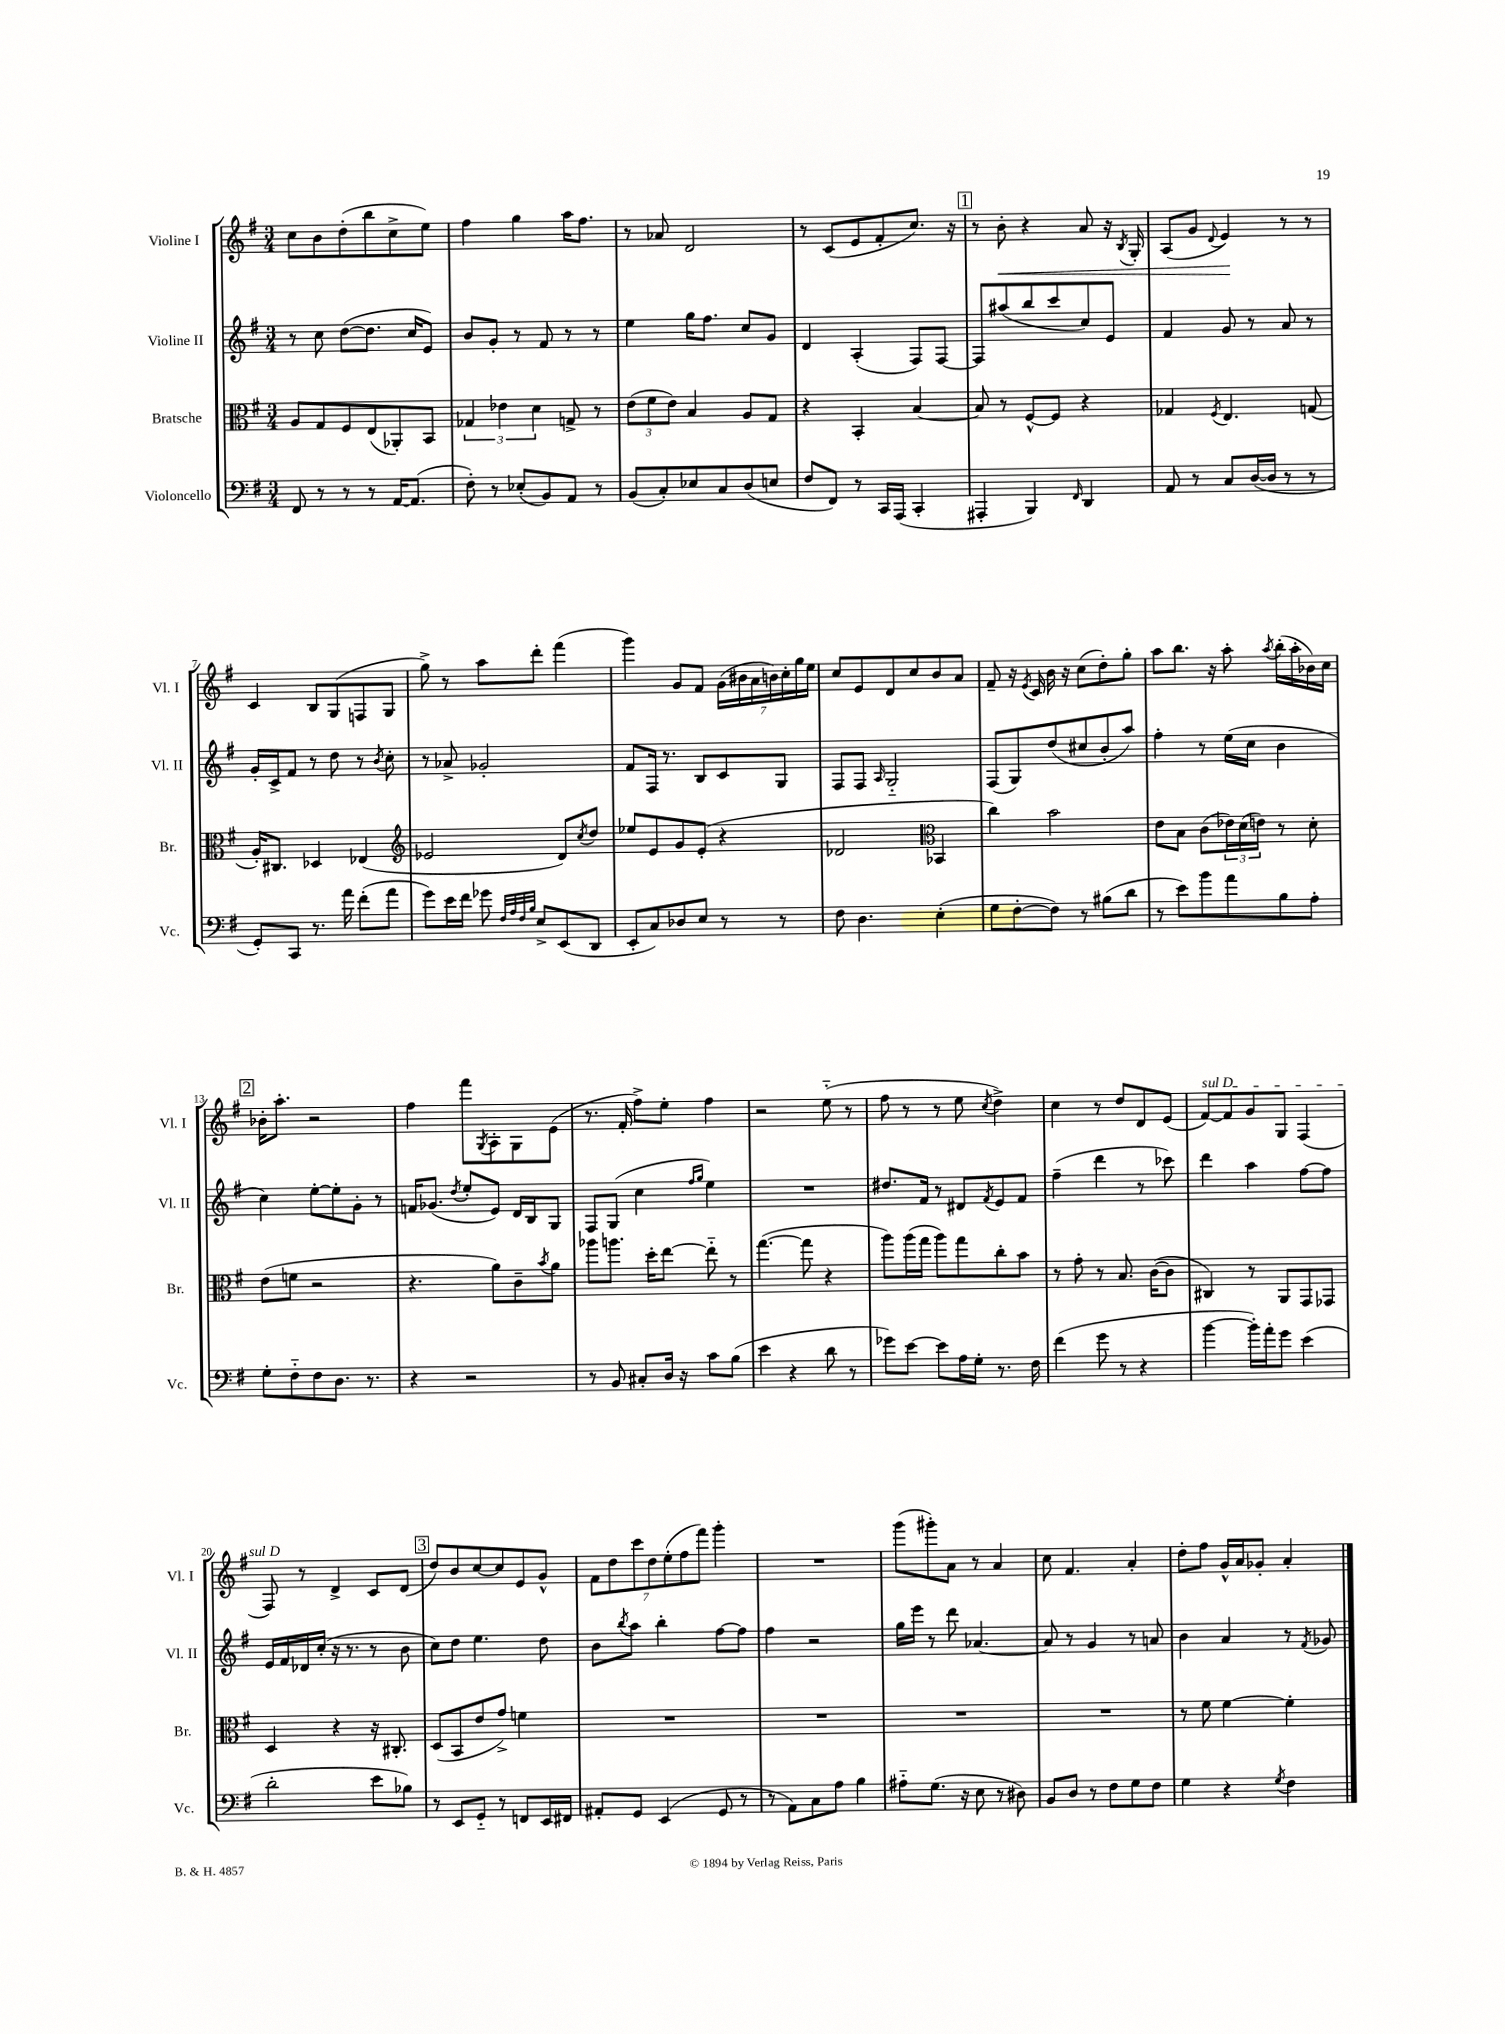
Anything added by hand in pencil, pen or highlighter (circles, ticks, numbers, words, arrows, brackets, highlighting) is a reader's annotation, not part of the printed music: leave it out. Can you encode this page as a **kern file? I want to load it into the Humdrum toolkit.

**kern	**kern	**kern	**kern
*staff4	*staff3	*staff2	*staff1
*clefF4	*clefC3	*clefG2	*clefG2
*k[f#]	*k[f#]	*k[f#]	*k[f#]
*M3/4	*M3/4	*M3/4	*M3/4
8FF#	8A	8r	8cc
8r	8G	8cc	8b
8r	8F#	([8dd	(8dd'
8r	(8E	8.dd]	8bb
[16AA	8AA-')	.	8cc^
(8.AA]	.	16cc	.
.	8BB	8e)	8ee)
=	=	=	=
8F#')	6G-	8b	4ff#
8r	.	8g'	.
.	6e-	.	.
(8E-'	.	8r	4gg
.	6d	.	.
8BB)	.	8f#	.
8AA	8G^	8r	16aa
.	.	.	8.ff#
8r	8r	8r	.
=	=	=	=
(8BB	(12e	4ee	8r
.	12f#	.	.
8C')	.	.	8a-
.	12e)	.	.
8E-	4B	16gg	2d
.	.	8.ff#	.
8C	.	.	.
(8D	8A	8cc	.
8E	8G	8g	.
=	=	=	=
8F#	4r	4d	8r
8FF#)	.	.	(8c
8r	4BB'	(4A'	8e
16CC	.	.	8f#'
(16AAA	.	.	.
4CC'	[4B	8F#)	8.cc)
.	.	[8F#	.
.	.	.	16r
=	=	=	=
4AAA#'	8B]	8F#]	8r
.	8r	(8aa#	8b'
4BBB)	[8F#^^	8bb	4r
.	8F#]	8ccc	.
16qqFF#	.	.	.
4DD	4r	8cc)	8a
.	.	8e	16r
.	.	.	8qB
.	.	.	16G'
=	=	=	=
8AA	4G-	4f#	(8A
8r	.	.	8g
.	8qF#	.	8qqd
8C	4.E	8g	4e)
([16D	.	8r	.
16D]	.	.	.
8r	.	8a	8r
8r	(8G	8r	8r
=	=	=	=
8GG')	16A')	16g'	4c
.	8.C#	16c^	.
8CC	.	8f#	.
8.r	4D-	8r	8B
.	.	8dd	(8G
16a	.	.	.
(8f#'	(4E-	8r	8F
.	.	8qb	.
8a	.	8cc'	8G
=	=	=	=
*	*clefG2	*	*
8g)	2e-	8r	8gg^)
16e	.	8a-^	8r
16f#	.	.	.
8g-	.	2g-'	8aa
32qqF#	.	.	.
32qqA	.	.	.
32qqF#	.	.	.
32qqB	.	.	.
8E^	.	.	8ddd'
(8EE	8d)	.	(4fff#
.	8qcc	.	.
8DD	8dd	.	.
=	=	=	=
8EE'	8ee-	8f#	4ggg)
8C)	8e	16F#	.
.	.	8.r	.
8D-	8g	.	8g
8E	(8e'	8B	8f#
8r	4r	8c	(28g
.	.	.	28b#
.	.	.	28a
.	.	.	28b)
8r	.	8G	.
.	.	.	28cc'
.	.	.	28gg
.	.	.	28ee
=	=	=	=
8F#	2d-	8F#	8cc
4.D	.	8F#	8e
.	.	16qqA	.
.	.	2G'~	8d
.	.	.	8cc
*	*clefC3	*	*
(4E'	4BB-	.	8b
.	.	.	8a
=	=	=	=
8G	4cc)	(8F#	8f#~
[8F#'	.	8G)	16r
.	.	.	8qe
.	.	.	16c
8F#])	2b	(8dd	16b
.	.	.	16r
8r	.	8cc#	(8cc
(8B#	.	8b'	8dd')
8d	.	8aa)	8gg'
=	=	=	=
8r	8e	4ff#'	8aa
8e)	8B	.	8.bb
8b	(8c	8r	.
.	.	.	16r
8a	24e-)	(16ee	8aa'
.	(24d	.	.
.	.	16cc	.
.	24e)	.	.
.	.	.	8qaa
8B	8r	4b	(16bb'
.	.	.	16aa'
8A'	8d'	.	16b-)
.	.	.	16cc
=	=	=	=
8G'	(8e	4cc)	16b-'
.	.	.	8.aa'
8F#'~	8f	.	.
8F#	2r	[8ee'	2r
8.D	.	8ee']	.
.	.	8g'	.
8.r	.	.	.
.	.	8r	.
=	=	=	=
4r	4.r	16f	4ff#
.	.	(8.g-	.
.	.	8qdd	.
2r	.	8ee'	8fff#
.	.	.	8qG
.	8a)	8e)	8A'
.	8c~	16d	8G
.	.	16B	.
.	8qb	.	.
.	8a	8G	(8e
=	=	=	=
8r	8aa-	8F#	8.r
8BB	8.aa	(8G	.
.	.	.	16f#'
8C#'	.	4cc	8ff#^)
.	16dd'	.	.
16D	[8ee	.	8ee'
16r	.	.	.
.	.	16qqff#	.
.	.	16qqgg	.
8c	8ee'~]	4ee)	4ff#
(8B	8r	.	.
=	=	=	=
4e	([4.gg	2.r	2r
4r	.	.	.
.	8gg]	.	.
8d	4r	.	(8ee'~
8r	.	.	8r
=	=	=	=
8g-)	8aa)	8.dd#	8ff#
[8e	(16aa	.	8r
.	16gg	16f#	.
8e]	8aa)	8r	8r
16A	8gg	8d#	8ee
16G'	.	.	.
.	.	8qf#	8qcc
8.r	8cc'	8e	4dd^)
.	8b	8f#	.
16F#	.	.	.
=	=	=	=
(4f#	8r	(4ff#~	4cc
.	8g'	.	.
8g	8r	4ddd	8r
8r	8.B	.	8dd
4r	.	8r	8d
.	([16c	.	.
.	8c]	8ccc-)	(8e
=	=	=	=
[4b	4C#)	4ddd	[8f#)
.	.	.	8f#]
16b'])	8r	4aa	8g
16a'	.	.	.
8g	8AA	.	8G
(4e	8GG	[8ff#	(4F#
.	8GG-	8ff#]	.
=	=	=	=
2d'	4D	16e	8F#)
.	.	16f#	.
.	.	16d-	8r
.	.	(16cc'	.
.	4r	16r	4d^
.	.	8.r	.
8e	16r	8r	8c
.	8.C#'	.	.
8B-)	.	8b	(8d
=	=	=	=
8r	(8D	8cc)	8dd)
8EE	8BB	8dd	8b
8GG'~	8e	4.ee	[8cc
8r	8g^)	.	8cc]
8FF	4f	.	8e
16EE	.	8dd	8g^^
16FF#	.	.	.
=	=	=	=
8AA#'	2.r	8b	14f#
.	.	.	14dd
.	.	8qbb	.
8GG	.	8aa	.
.	.	.	14ccc
.	.	.	14dd
(4EE	.	4bb'	.
.	.	.	(14ee'
.	.	.	14ff#
.	.	.	14fff#)
8GG	.	[8ff#	4ggg'
8r	.	8ff#]	.
=	=	=	=
8r	2.r	4ff#	2.r
8AA)	.	.	.
8C	.	2r	.
8A	.	.	.
4B	.	.	.
=	=	=	=
8A#'~	2.r	16gg	(8ggg
.	.	16eee	.
(8.G	.	8r	8ggg#')
.	.	8ddd	8a
16r	.	.	.
8E	.	[4.a-	8r
8r	.	.	4a
8D#)	.	.	.
=	=	=	=
8BB	2.r	8a-]	8cc
8D	.	8r	4.f#
8r	.	4g	.
8F#	.	.	.
8G	.	8r	4a'
8F#	.	8a	.
=	=	=	=
4G	8r	4b	8dd'
.	8f#	.	8ff#
4r	[4f#	4a	16g^^
.	.	.	16a
.	.	.	8g-'
8qG	.	.	.
4F#	4f#']	8r	4a'
.	.	8qf#	.
.	.	8g-	.
==	==	==	==
*-	*-	*-	*-
